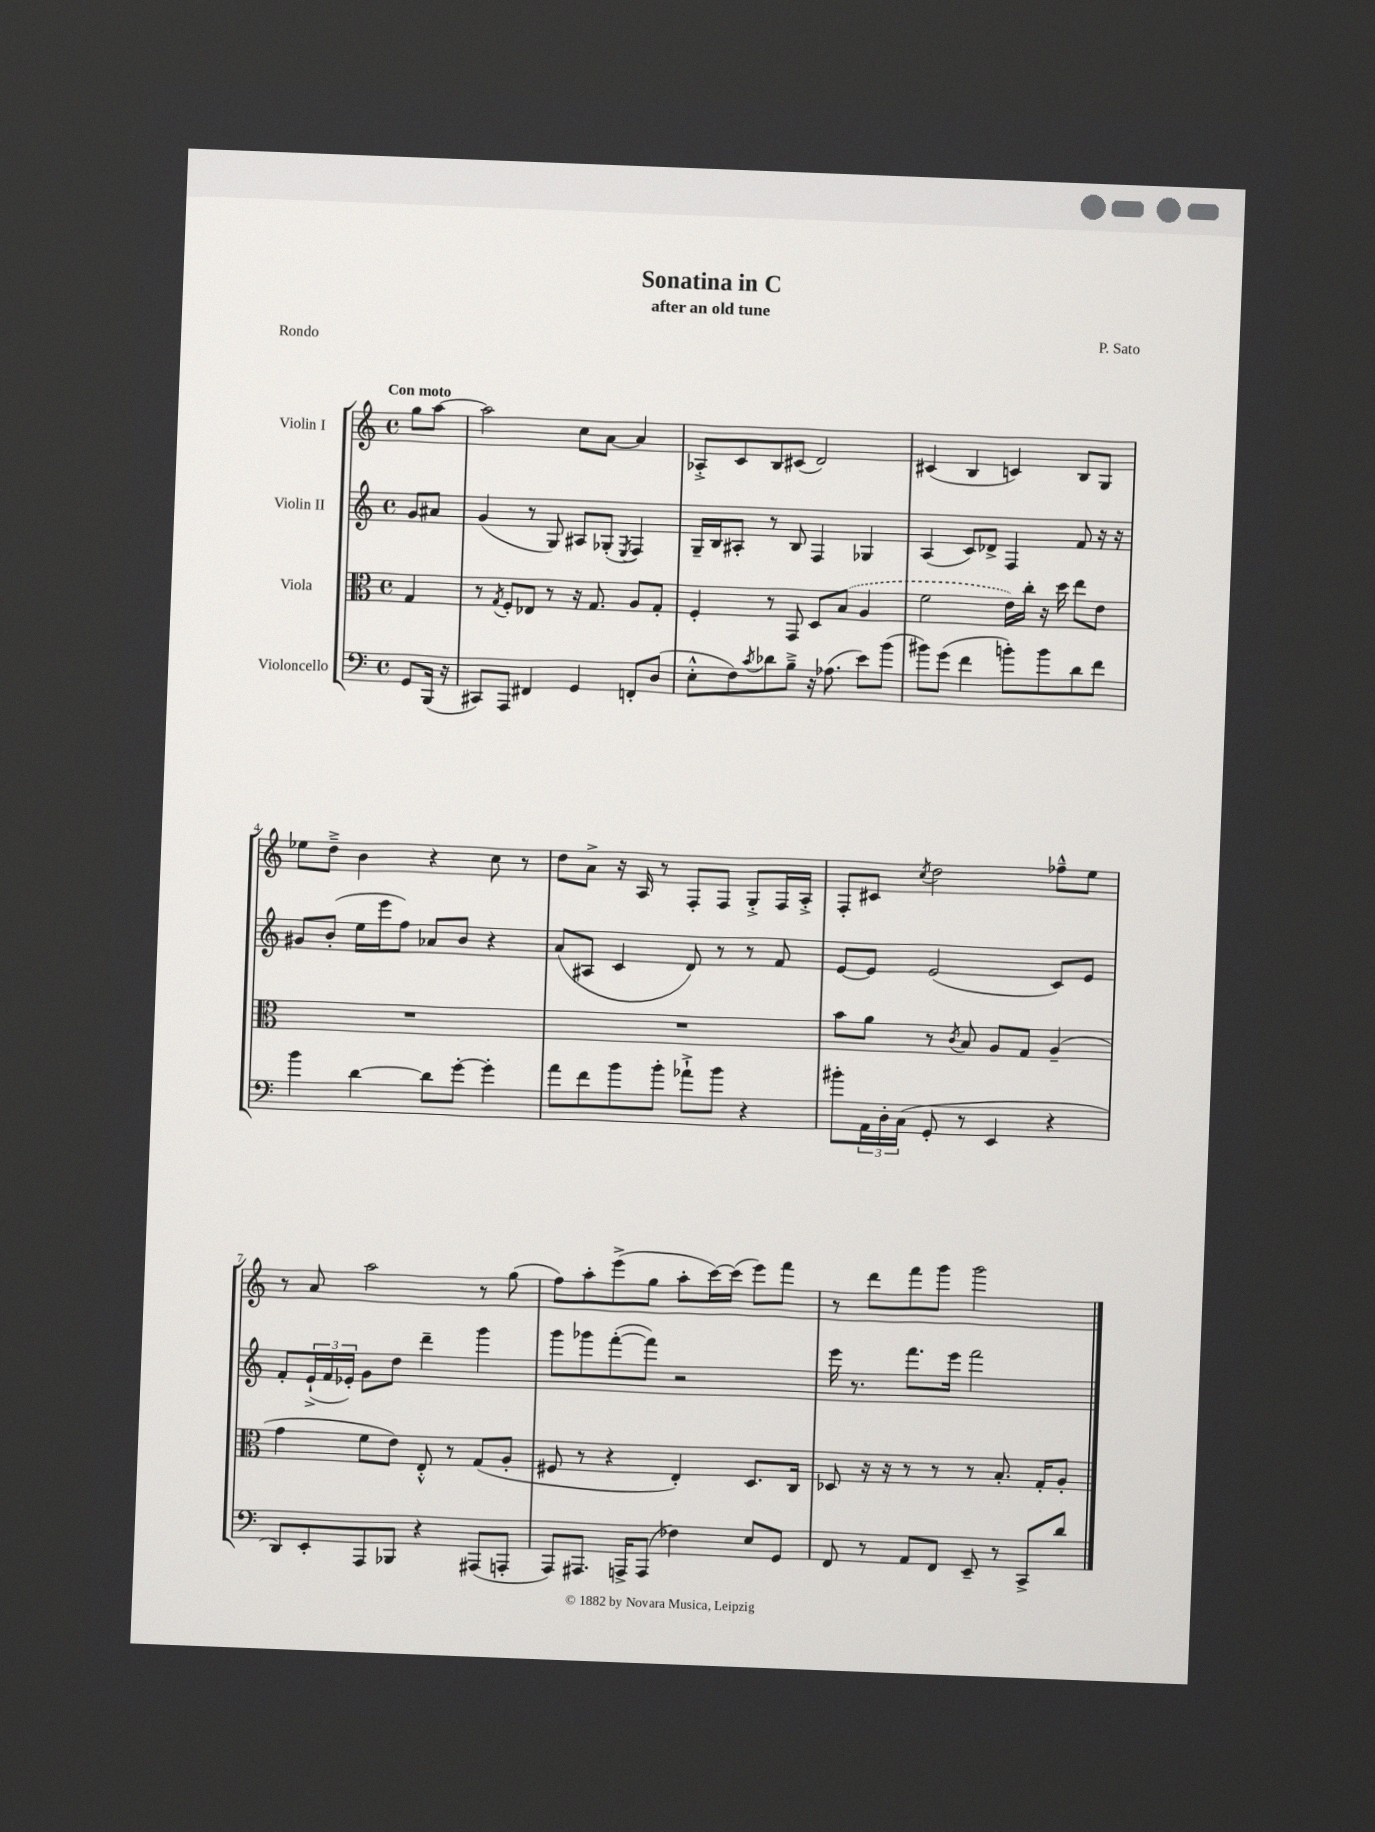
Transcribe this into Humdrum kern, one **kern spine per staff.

**kern	**kern	**kern	**kern
*part4	*part3	*part2	*part1
*staff4	*staff3	*staff2	*staff1
*I"Violoncello	*I"Viola	*I"Violin II	*I"Violin I
*clefF4	*clefC3	*clefG2	*clefG2
*k[]	*k[]	*k[]	*k[]
*M4/4	*M4/4	*M4/4	*M4/4
*met(c)	*met(c)	*met(c)	*met(c)
=	=	=	=
!	!	!	!LO:TX:a:B:t=Con moto
8GG/L	4G/	8g/L	8gg\L
(16BBB/Jk	.	8a#X/J	[8aa\J
16r	.	.	.
=1	=1	=1	=1
8CC#X/L)	8r	(4g/	2aa\]
.	8qG/	.	.
8AAA/J	8F'/L	.	.
4FF#X/	8E-X/J	8r	.
.	8r	8G/)	.
4GG/	16r	8A#X/L	8cc\L
.	8.G/	.	.
.	.	(8G-X'/J	[8a\J
.	.	8qE/	.
8FFn'/L	8A/L	4F/)	4a/]
(8D/J	8G'/J	.	.
=2	=2	=2	=2
8E'^^\L	4F'/	16G~/LL	8A-X'^/L
.	.	16B/J	.
8F\)	.	8A#X'/J	8c/
8qc/	.	.	.
8d-X\	8r	8r	8B/
8B~^\J	8GG/	8B/	(8c#X/J
16r	8D/L	4F/	2d/)
(8.A-X\	.	.	.
.	(8B/J	.	.
8e\L)	4A/	4G-X/	.
(8b\J	.	.	.
=3	=3	=3	=3
8b#X\L)	2f\	(4A/	(4c#X/
(8g\J	.	.	.
4f\	.	8c/L)	4B/
.	.	8d-X^/J	.
8bn'\L)	16e\LL)	4F/	4cn/)
.	16cc'\JJ	.	.
8b\	16r	.	.
.	16dd\	.	.
8d\	8ee\L	8f/	8B/L
8f\J	8e\J	16r	8G/J
.	.	16r	.
!!LO:LB:g=z
=4	=4	=4	=4
4b\	1r	8g#X/L	8ee-X\L
.	.	(8b'/J	8dd~^\J
[4d\	.	16ee\LL	4b\
.	.	16eee\J	.
.	.	8ff\J)	.
8d\L]	.	8a-X/L	4r
[8g'\J	.	8b/J	.
4g'\]	.	4r	8cc\
.	.	.	8r
=5	=5	=5	=5
8a\L	1r	(8a/L	8dd\L
8f\	.	8A#X/J	8a^\J
8b\	.	4c/	16r
.	.	.	16A/
8b'\J	.	.	8r
8a-X`^\L	.	8d/)	8F'/L
8b\J	.	8r	8F/J
4r	.	8r	8G'^/L
.	.	8f/	16F/L
.	.	.	16A'^/JJ
=6	=6	=6	=6
8b#X'\L	8b\L	[8e/L	8F'/L
24AA\L	8a\J	8e/J]	8c#X/J
24D'\	.	.	.
(24C\JJ	.	.	.
.	.	.	8qcc/
8GG'/	8r	(2e/	2dd\
.	8qc/	.	.
8r	8B/	.	.
4EE/	8A/L	.	.
.	8G/J	.	.
4r	(4A~/	8c/L)	8ff-X~^^\L
.	.	8e/J	8ee\J
!!LO:LB:g=z
=7	=7	=7	=7
8DD/L)	4g\	8f'/L	8r
8EE'/	.	(24e`^/L	8a/
.	.	24f/	.
.	.	24e-X'/JJ)	.
8AAA/	8f\L	8g\L	2aa\
8BBB-X/J	8e\J)	8dd\J	.
4r	8E'^^/	4ddd~\	.
.	8r	.	.
(8AAA#X/L	(8G/L	4ggg\	8r
8AAAn'/J	8A'/J	.	(8gg\
=8	=8	=8	=8
8AAA/L)	8F#X/	8ggg\L	8ff\L)
8.AAA#X/J	8r	8ggg-X\	8aa'\
.	4r	([8fff'\	(8eee^\
16AAAn^/KL	.	.	.
(8AAA/J	.	8fff\J])	8gg\J
4F-X\)	4E'/)	2r	8aa'\L
.	.	.	[16ccc\L)
.	.	.	(16ccc\JJ]
8E/L	8.D/L	.	8eee\L)
8GG/J	.	.	8fff\J
.	16C/Jk	.	.
=9	=9	=9	=9
8FF/	8D-X/	16eee\	8r
.	.	8.r	.
8r	16r	.	8ddd\L
.	16r	.	.
8AA/L	8r	8.fff\L	8fff\
8FF/J	8r	.	8ggg\J
.	.	16eee\Jk	.
8EE~/	8r	2fff\	2ggg\
8r	8.B'/	.	.
8CC^/L	.	.	.
.	16G'/KL	.	.
8d/J	8A'/J	.	.
==	==	==	==
*-	*-	*-	*-
